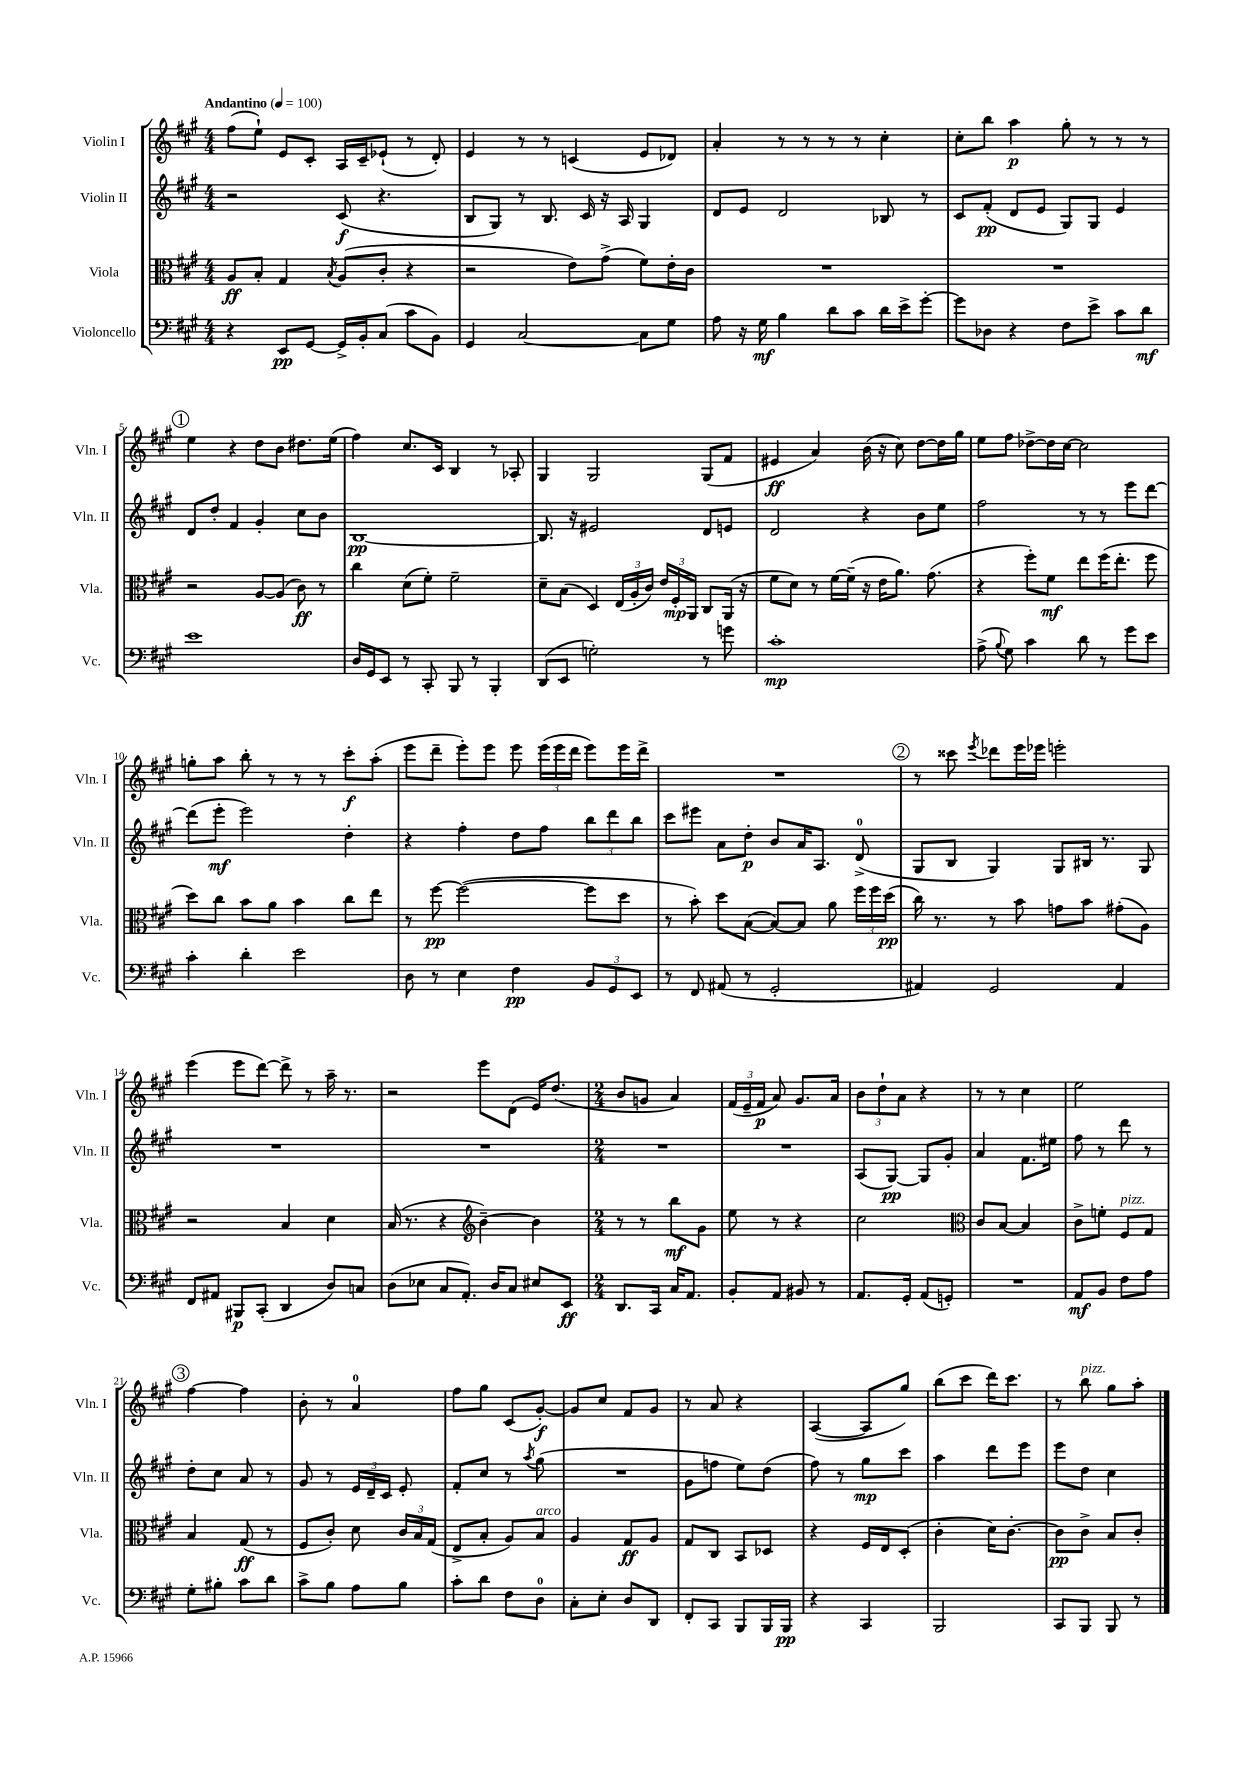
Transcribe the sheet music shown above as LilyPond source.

<<
\new StaffGroup <<
\new Staff = "s0" \with { instrumentName = "Violin I" shortInstrumentName = "Vln. I" } {
    \clef treble \key a \major \numericTimeSignature \time 4/4 \tempo "Andantino" 4 = 100
    \autoBeamOff fis''8[( e''8]-!) e'8[ cis'8]-. a16[ cis'16-- ees'8]-!( r8 d'8-.) |
    e'4 r8 r8 c'4( e'8[ des'8]) |
    a'4-. r8 r8 r8 r8 cis''4-. |
    cis''8[-. b''8] a''4\p gis''8-. r8 r8 r8 |
    \mark \markup { \circle "1" } e''4 r4 d''8[ b'8] dis''8.[ e''16]( |
    fis''4) cis''8.[ cis'16] b4 r8 aes8-. |
    gis4 gis2 gis8[( fis'8] |
    eis'4\ff a'4) b'16( r16 cis''8) d''8[~ d''16 gis''16] |
    e''8[ fis''8] des''8[~-> des''16 cis''16]~ cis''2 |
    g''8[-. a''8] b''8-. r8 r8 r8 cis'''8[-.\f a''8]-.( |
    e'''8[ d'''8]-- e'''8[-.) e'''8] e'''8 \tuplet 3/2 { e'''16[( e'''16 d'''16] } e'''8[) e'''16 d'''16]-> |
    R1 |
    \mark \markup { \circle "2" } r8 cisis'''8 \acciaccatura { e'''8 } des'''8[ e'''16 ees'''16] e'''2-. |
    e'''4( e'''8[ d'''8]~) d'''8-> r8 a''16-- r8. |
    r2 e'''8[ d'8]( e'16[) d''8.]( |
    \numericTimeSignature \time 2/4 b'8[ g'8] a'4) |
    \tuplet 3/2 { fis'16[( e'16-- fis'16]\p } a'8) gis'8.[ a'16] |
    \tuplet 3/2 { b'8[ d''8-! a'8] } r4 |
    r8 r8 cis''4 |
    e''2 |
    \mark \markup { \circle "3" } fis''4~ fis''4 |
    b'8-. r8 a'4-0 |
    fis''8[ gis''8] cis'8[( gis'8]~-.\f) |
    gis'8[ cis''8] fis'8[ gis'8] |
    r8 a'8 r4 |
    a4~( a8[ gis''8]) |
    b''8[( cis'''8] d'''16[) cis'''8.] |
    r8 b''8^\markup { \italic "pizz." } gis''8[ a''8]-. \bar "|." |
}
\new Staff = "s1" \with { instrumentName = "Violin II" shortInstrumentName = "Vln. II" } {
    \clef treble \key a \major \numericTimeSignature \time 4/4
    \autoBeamOff r2 cis'8\f( r4. |
    b8[ gis8]) r8 b8. cis'16 r16 a16 gis4 |
    d'8[ e'8] d'2 bes8 r8 |
    cis'8[ fis'8]-.\pp( d'8[ e'8] gis8[) gis8] e'4 |
    \mark \markup { \circle "1" } d'8[ d''8]-. fis'4 gis'4-. cis''8[ b'8] |
    b1~\pp |
    b8. r16 eis'2 d'8[ e'8] |
    d'2 r4 b'8[ e''8] |
    fis''2 r8 r8 e'''8[ d'''8]~ |
    d'''8[( e'''8]-.\mf e'''2) d''4-. |
    r4 fis''4-. d''8[ fis''8] \tuplet 3/2 { b''8[ d'''8 b''8] } |
    cis'''8[ eis'''8] a'8[ d''8]-.\p b'8[ a'16 a8.] d'8-0->( |
    \mark \markup { \circle "2" } gis8[ b8] gis4) gis8[ bis16] r8. gis8 |
    R1 |
    R1 |
    \numericTimeSignature \time 2/4 R2 |
    R2 |
    a8[( gis8]~\pp) gis8[ gis'8]-. |
    a'4 fis'8.[ eis''16] |
    fis''8 r8 d'''8 r8 |
    \mark \markup { \circle "3" } d''8[-. cis''8] a'8 r8 |
    gis'8 r8 \tuplet 3/2 { e'16[ d'16-- cis'16] } e'8-. |
    fis'8[-. cis''8] r8 \acciaccatura { a''8 } gis''8( |
    R2 |
    gis'8[ f''8] e''8[) d''8]( |
    fis''8) r8 gis''8[\mp cis'''8] |
    a''4 d'''8[ e'''8] |
    e'''8[ d''8] cis''4 \bar "|." |
}
\new Staff = "s2" \with { instrumentName = "Viola" shortInstrumentName = "Vla." } {
    \clef alto \key a \major \numericTimeSignature \time 4/4
    \autoBeamOff a8[\ff b8]-. gis4 \acciaccatura { b8 } a8[( cis'8]-. r4 |
    r2 e'8[) gis'8]->( fis'8[) e'16-. cis'16] |
    R1 |
    R1 |
    \mark \markup { \circle "1" } r2 a8[~ a8]( cis'8\ff) r8 |
    cis''4 d'8[( fis'8]-.) fis'2-- |
    d'8[-- b8]( d4) \tuplet 3/2 { e16[( a16-. cis'16]) } \tuplet 3/2 { e'16[ fis16-.\mp a,16] } cis8[ a,16]( r16 |
    fis'8[ d'8]) r8 fis'16[~ fis'16]--( r16 e'16[ a'8.]) gis'8.( |
    r4 fis''8[-.) fis'8]\mf e''8[ fis''16( e''8.]-. fis''8 |
    d''8[) cis''8] b'8[ a'8] b'4 cis''8[ e''8] |
    r8 fis''8~\pp fis''2~( fis''8[ d''8] |
    r8 b'8-.) d''8[ b8]~( b8[~) b8] a'8 \tuplet 3/2 { fis''16[ fis''16 d''16]\pp( } |
    \mark \markup { \circle "2" } cis''16) r8. r8 b'8 g'8[ b'8] gis'8[-.( a8]) |
    r2 b4 d'4 |
    b16( r8. r4 \clef treble b'4~--) b'4 |
    \numericTimeSignature \time 2/4 r8 r8 b''8[\mf gis'8] |
    e''8 r8 r4 |
    cis''2 |
    \clef alto cis'8[ b8]~ b4 |
    cis'8[-> f'8]-. fis8[^\markup { \italic "pizz." } gis8] |
    \mark \markup { \circle "3" } b4 gis8\ff( r8 |
    fis8[ cis'8]-.) d'8 \tuplet 3/2 { cis'16[ b16 gis16]( } |
    e8[-> b8]-. a8[) b8]^\markup { \italic "arco" } |
    a4 gis8[\ff a8] |
    gis8[ cis8] b,8[ des8] |
    r4 fis16[ e16 d8]-.( |
    cis'4-. d'16[) cis'8.]~-. |
    cis'8[\pp cis'8]-> b8[ cis'8]-. \bar "|." |
}
\new Staff = "s3" \with { instrumentName = "Violoncello" shortInstrumentName = "Vc." } {
    \clef bass \key a \major \numericTimeSignature \time 4/4
    \autoBeamOff r4 e,8[\pp gis,8]~ gis,16[-> b,16-. cis8]( cis'8[ b,8]) |
    gis,4 cis2~ cis8[ gis8] |
    a8 r16 gis16\mf b4 d'8[ cis'8] d'16[ e'16-> gis'8]~-. |
    gis'8[ des8] r4 fis8[ e'8]-> cis'8[ d'8]\mf |
    \mark \markup { \circle "1" } e'1 |
    d16[ gis,16 e,8] r8 cis,8-. b,,8 r8 b,,4-. |
    d,8[( e,8] g2-.) r8 g'8 |
    cis'1-.\mp |
    a8->( \appoggiatura { b8 } gis8) cis'4 d'8 r8 gis'8[ e'8] |
    cis'4-. d'4-. e'2 |
    d8 r8 e4 fis4\pp \tuplet 3/2 { b,8[ gis,8 e,8] } |
    r8 fis,8 ais,8( r8 gis,2-. |
    \mark \markup { \circle "2" } ais,4) gis,2 ais,4 |
    fis,8[ ais,8] bis,,8[\p cis,8]-.( d,4 d8[) c8] |
    d8[( ees8] cis8[ a,8.]-.) d16[ cis8] eis8[ e,8]\ff |
    \numericTimeSignature \time 2/4 d,8.[ cis,16] cis16[ a,8.] |
    b,8[-. a,8] bis,8 r8 |
    a,8.[ gis,16]-. a,8[( g,8]-.) |
    R2 |
    a,8[\mf b,8] fis8[ a8] |
    \mark \markup { \circle "3" } gis8[-. bis8]-. cis'8[ d'8] |
    cis'8[-> b8] a8[ b8] |
    cis'8[-. d'8] fis8[ d8]-0 |
    cis8[-. e8]-. d8[ d,8] |
    fis,8[-. cis,8] b,,8[ b,,16 b,,16]\pp |
    r4 cis,4 |
    b,,2 |
    cis,8[ b,,8] b,,8 r8 \bar "|." |
}
>>
>>
